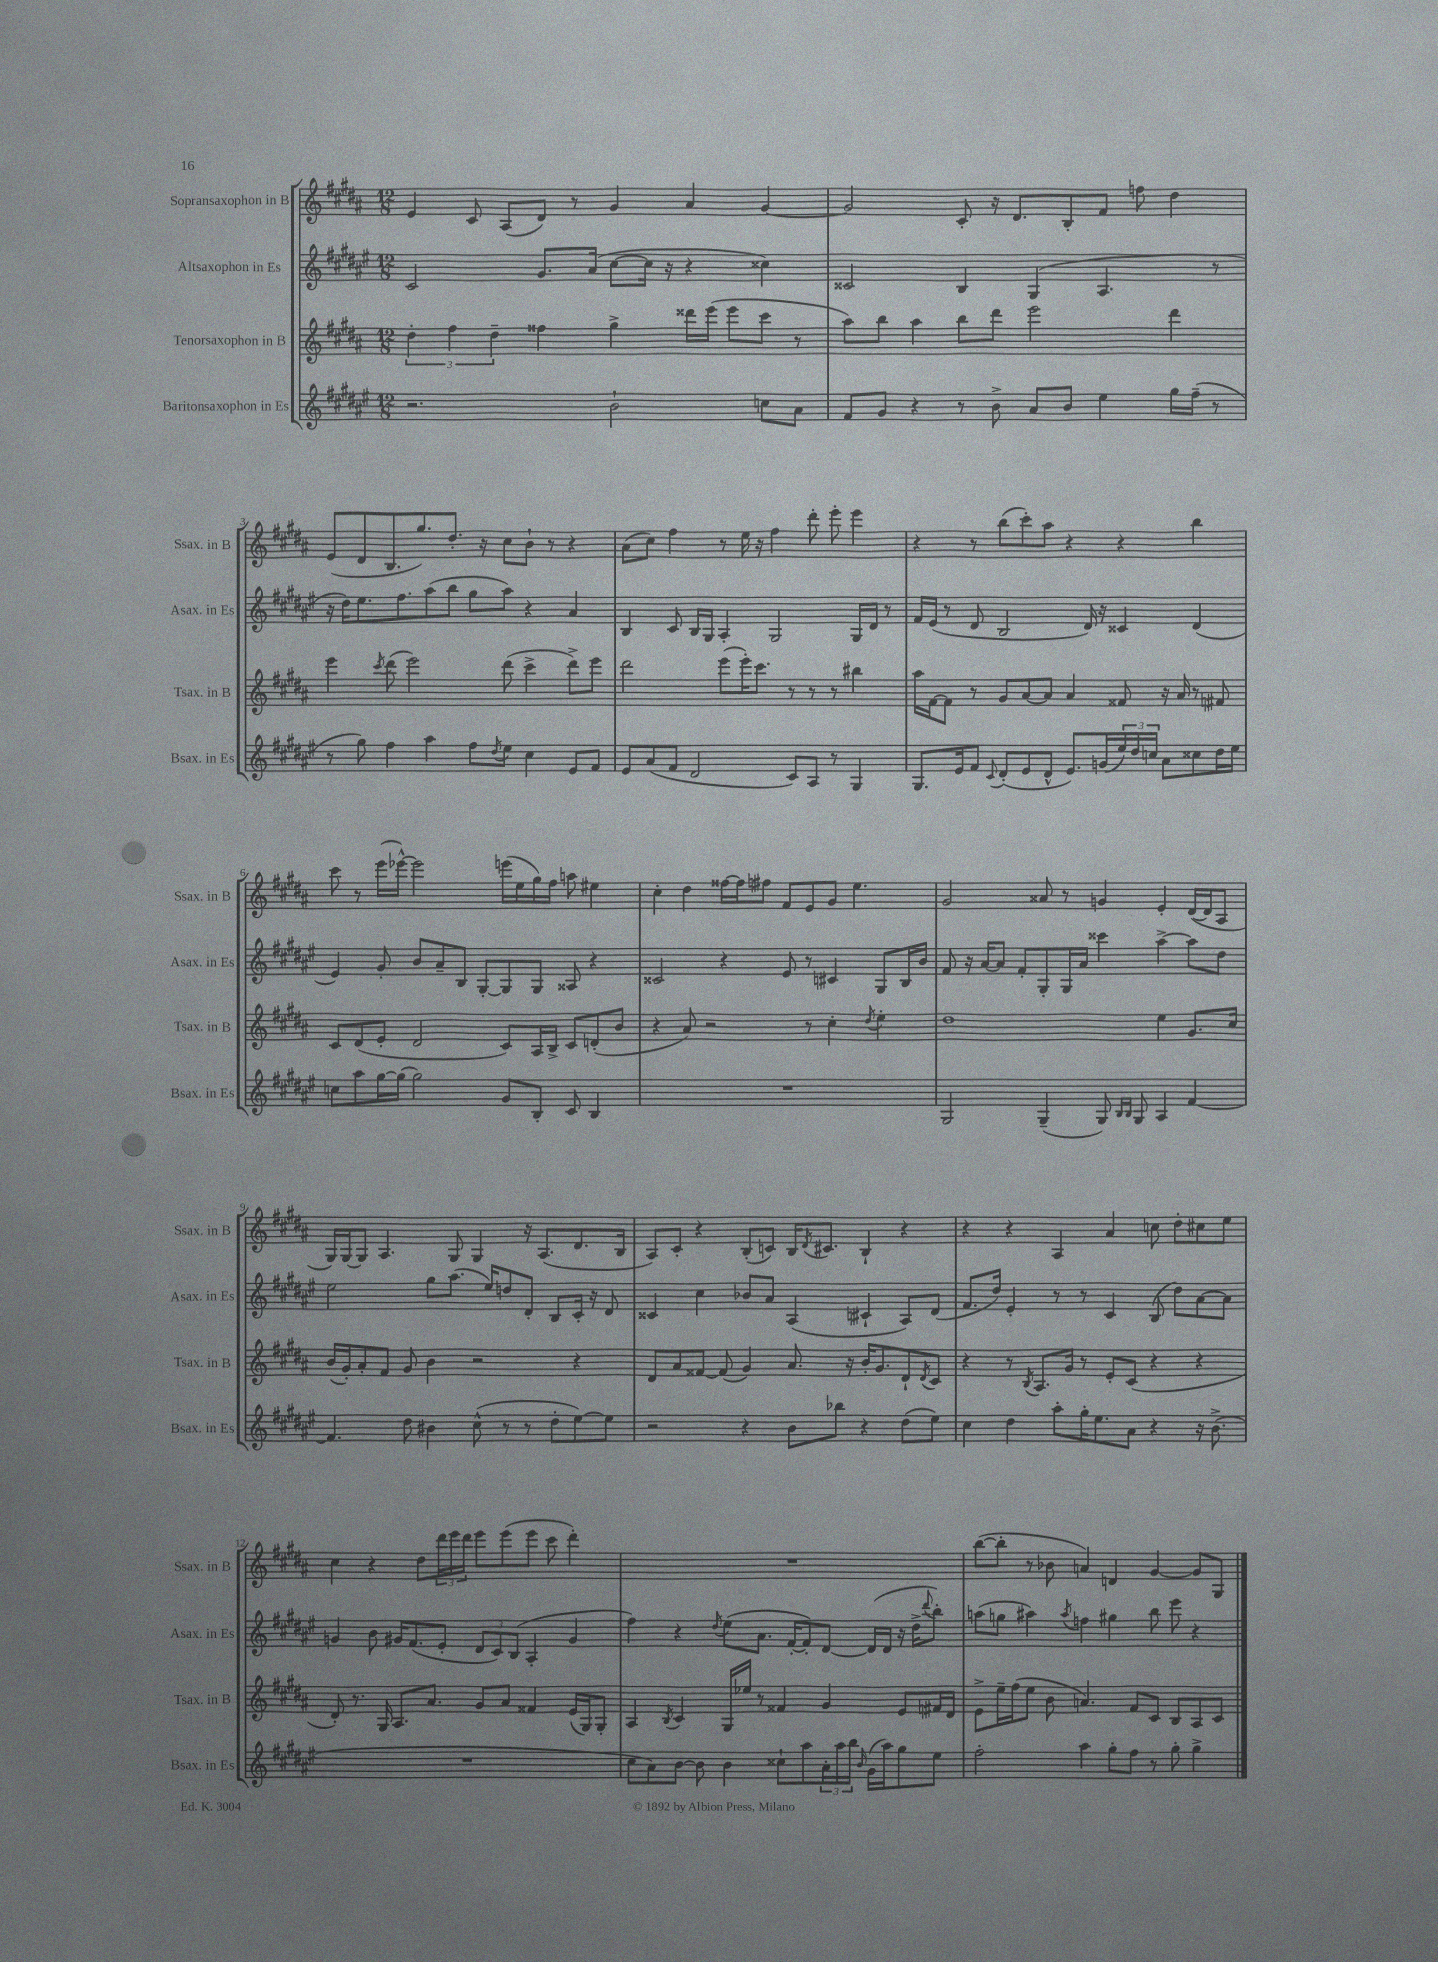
<<
\new StaffGroup <<
\new Staff = "s0" \with { instrumentName = "Sopransaxophon in B" shortInstrumentName = "Ssax. in B" } {
    \clef treble \key b \major \numericTimeSignature \time 12/8
    e'4 cis'8 ais8( dis'8) r8 gis'4 ais'4 gis'4~ |
    gis'2 cis'8-. r16 dis'8. b8-. fis'8 f''8 dis''4 |
    e'8( dis'8 b8. gis''8.) dis''8.-. r16 cis''8 b'8-! r8 r4 |
    ais'8( cis''8) fis''4 r8 e''16 r16 fis''4 dis'''8-. e'''8-. e'''4 |
    r4 r8 b''8( cis'''8-.) ais''8 r4 r4 b''4 |
    cis'''8 r8 e'''16( ees'''16~-^) ees'''2 e'''16( e''16 gis''16) fis''16 a''8 eis''4 |
    cis''4-. dis''4 fisis''16~ fisis''16 fis''8 fis'8 e'8 gis'8 e''4. |
    gis'2 aisis'8 r8 g'4 e'4-. dis'16~( dis'16 ais8 |
    gis16) gis16~ gis8 ais4. gis8 gis4 r16 ais8.( dis'8. b16 |
    ais8) cis'8-. r4 b8-.( c'8) b16 \acciaccatura { dis'8 } cis'8. b4-! r4 |
    r4 r4 ais4 ais'4 c''8 dis''8-. cis''8 e''8 |
    cis''4 r4 dis''8 \tuplet 3/2 { dis'''16 e'''16 dis'''16 } e'''8 e'''8( e'''8 cis'''8 dis'''4-.) |
    R1. |
    b''8~( b''8-. r8 bes'8 a'4) d'4 gis'4~ gis'8 gis8 \bar "|." |
}
\new Staff = "s1" \with { instrumentName = "Altsaxophon in Es" shortInstrumentName = "Asax. in Es" } {
    \clef treble \key fis \major \numericTimeSignature \time 12/8
    cis'2 gis'8. ais'16( cis''8~ cis''16 r16 r4 cisis''4) |
    cisis'2 b4 gis4( ais4. r8 |
    r16 dis''16) eis''8. fis''8. ais''8( b''8 gis''8 ais''8) r4 ais'4 |
    b4 cis'8 b16 gis16 ais4-. gis2 gis16 dis'16 r8 |
    fis'16 eis'16( r8 dis'8 b2 dis'16) r16 cisis'4 dis'4( |
    eis'4) gis'8-. b'8 ais'8-- b8 gis8~-. gis8 gis8 aisis8 r4 |
    cisis'2 r4 eis'8 r8 cis'4 gis8 b16 b'16 |
    fis'8 r16 ais'16~ ais'8 fis'8-. gis8-. gis16 ais'16 cisis'''4 ais''4~-> ais''8 dis''8 |
    eis''2 gis''8 ais''8.( eis''16) d''8 dis'8-. b8 cis'16-. r16 dis'8 |
    cisis'4 cis''4 bes'8 ais'8 ais4( cis'4-! ais8) dis'8( |
    fis'8. dis''16) eis'4-. r8 r8 cis'4 b8( dis''8) ais'8~ ais'8 |
    g'4 b'8 gis'16 fis'8.( eis'8-. \tuplet 3/2 { dis'8 cis'8) b8( } ais4-. gis'4 |
    fis''4) r4 \acciaccatura { dis''8 } eis''8( ais'8. fis'16~-. fis'8-.) dis'8~ dis'16( dis'16 r16 dis''16-> \appoggiatura { dis'''8 } b''8-.) |
    a''8( g''8 ais''4) \acciaccatura { ais''8 } f''4 gis''4 b''8 eis'''8 r4 \bar "|." |
}
\new Staff = "s2" \with { instrumentName = "Tenorsaxophon in B" shortInstrumentName = "Tsax. in B" } {
    \clef treble \key b \major \numericTimeSignature \time 12/8
    \tuplet 3/2 { dis''4-. fis''4 dis''4-- } fisis''4 gis''4-> disis'''16 e'''16( e'''8 cis'''8 r8 |
    ais''8) b''8 ais''4 b''8 dis'''8 e'''2 dis'''4 |
    e'''4 \acciaccatura { cis'''8 } dis'''8( e'''2) dis'''8( cis'''4-> dis'''8->) e'''8 |
    dis'''2 e'''8( e'''16-.) cis'''8. r8 r8 r8 bis''4 |
    ais''16 fis'16~ fis'8 r8 gis'8 ais'8~ ais'8 ais'4 fisis'8 r16 ais'16 r8 fis'8 |
    cis'8 dis'8( e'8-. dis'2 cis'8) ais16 b16-> cis'8 d'8-.( b'8 |
    r4 ais'8) r2 r8 cis''4-. \acciaccatura { dis''8 } e''4-. |
    dis''1 e''4 gis'8. cis''16 |
    b'16( gis'16-.) ais'8-. fis'8 gis'8 b'4 r2 r4 |
    dis'8 ais'8 fisis'8~ fisis'8( gis'4) ais'8. r16 b'16-. gis'8. dis'8-! \acciaccatura { dis'8 } cis'8 |
    r4 r8 \acciaccatura { b8 } ais8. gis'16 r8 e'8-. cis'8( r4 r4 |
    dis'8-.) r8. gis16 ais8. ais'8. gis'8 ais'8 fisis'4 e'16( gis16) gis8-. |
    ais4 \acciaccatura { b8 } cis'4 gis16 ees''16 r8 fisis'4 gis'4 e'8 fis'16 dis'16 |
    e'8-> e''16-- fis''16( e''8 b'8 a'4.) fis'8 cis'8 b8 ais8 cis'8 \bar "|." |
}
\new Staff = "s3" \with { instrumentName = "Baritonsaxophon in Es" shortInstrumentName = "Bsax. in Es" } {
    \clef treble \key fis \major \numericTimeSignature \time 12/8
    r2. b'2-! c''8 ais'8 |
    fis'8 gis'8 r4 r8 b'8-> ais'8 b'8 eis''4 gis''16 fis''16--( r8 |
    r8 gis''8) fis''4 ais''4 fis''8 \acciaccatura { dis''8 } eis''8 cis''4 eis'8 fis'8 |
    eis'8 ais'8( fis'8 dis'2 cis'8) ais8 r8 gis4 |
    gis8. eis'16 fis'8 \appoggiatura { cis'8 } dis'8-.( eis'8 dis'8-^ eis'8.) g'16( \tuplet 3/2 { eis''16) dis''16 c''16 } ais'8 cisis''8 dis''16 eis''16 |
    c''8 ais''8 gis''16~ gis''16( gis''2) gis'8 b8-. cis'8 b4 |
    R1. |
    gis2 gis4--( gis8) \grace { b16 b16 } gis8 ais4 fis'4~ |
    fis'4. dis''8 bis'4 cis''8-^( r8 r8 dis''8-. eis''8~) eis''8 |
    r2 r4 b'8 bes''8 r4 dis''8( eis''8) |
    cis''4 dis''4 ais''8-. gis''16-. eis''8. ais'8 r4 r16 b'8.->( |
    R1. |
    cis''8 ais'8) b'8~ b'8 b'4 cisis''8-! ais''8 \tuplet 3/2 { ais'16-. ais''16 b''16 } \grace { b'16 } gis'16( ais''16) gis''8 eis''8 |
    fis''2-. ais''4 gis''8-. fis''8 r8 gis''8-. gis''4-> \bar "|." |
}
>>
>>
